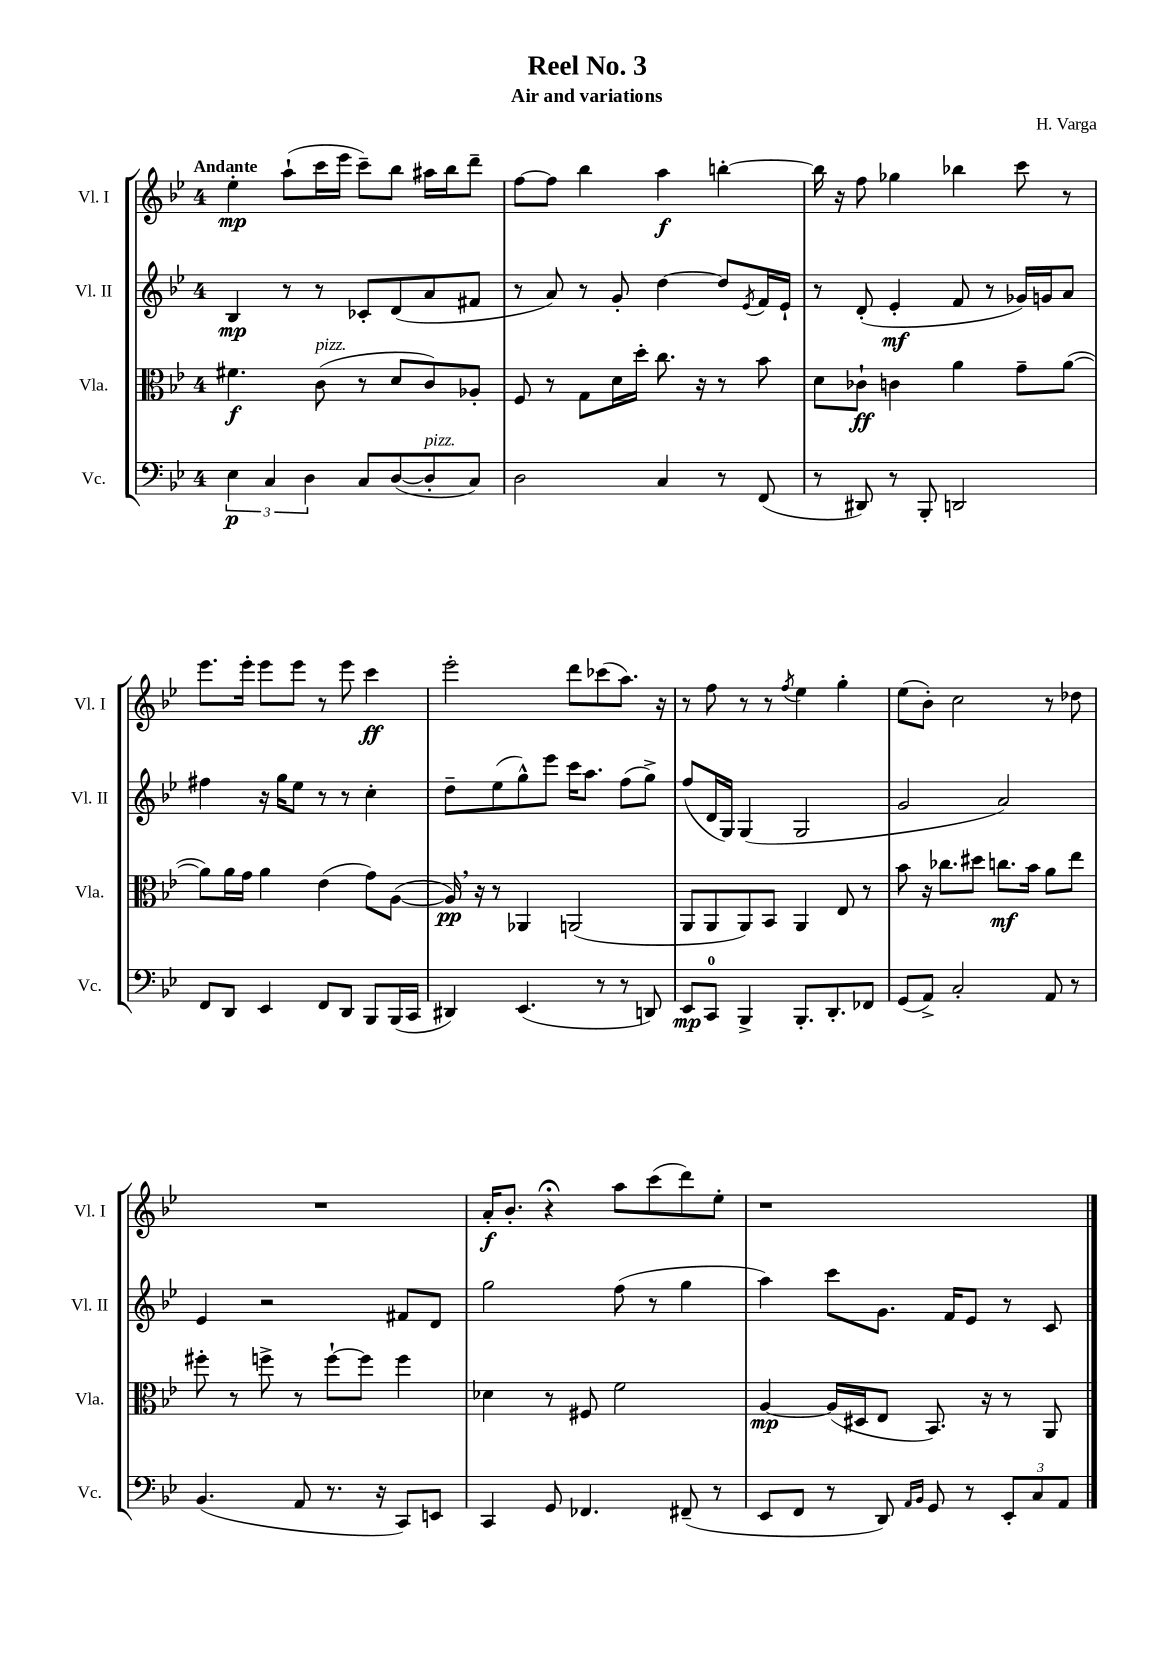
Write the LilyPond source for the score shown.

\header { title = "Reel No. 3" composer = "H. Varga" subtitle = "Air and variations" }
<<
\new StaffGroup <<
\new Staff = "s0" \with { instrumentName = "Vl. I" shortInstrumentName = "Vl. I" } {
    \clef treble \key bes \major \once \override Staff.TimeSignature.style = #'single-digit \time 4/4 \tempo "Andante"
    ees''4-.\mp a''8-!( c'''16 ees'''16 c'''8--) bes''8 ais''16 bes''16 d'''8-- |
    f''8~ f''8 bes''4 a''4\f b''4~-. |
    b''16 r16 f''8 ges''4 bes''4 c'''8 r8 |
    ees'''8. ees'''16-. ees'''8 ees'''8 r8 ees'''8 c'''4\ff |
    ees'''2-. d'''8 ces'''8( a''8.) r16 |
    r8 f''8 r8 r8 \acciaccatura { f''8 } ees''4 g''4-. |
    ees''8( bes'8-.) c''2 r8 des''8 |
    R1 |
    a'16-.\f bes'8.-. r4\fermata a''8 c'''8( d'''8) ees''8-. |
    r1 \bar "|." |
}
\new Staff = "s1" \with { instrumentName = "Vl. II" shortInstrumentName = "Vl. II" } {
    \clef treble \key bes \major \once \override Staff.TimeSignature.style = #'single-digit \time 4/4
    bes4\mp r8 r8 ces'8-. d'8( a'8 fis'8 |
    r8 a'8) r8 g'8-. d''4~ d''8 \acciaccatura { ees'8 } f'16 ees'16-! |
    r8 d'8-.( ees'4-.\mf f'8 r8 ges'16) g'16 a'8 |
    fis''4 r16 g''16 ees''8 r8 r8 c''4-. |
    d''8-- ees''8( g''8-^) ees'''8 c'''16 a''8. f''8( g''8->) |
    f''8( d'16 g16) g4( g2 |
    g'2 a'2) |
    ees'4 r2 fis'8 d'8 |
    g''2 f''8( r8 g''4 |
    a''4) c'''8 g'8. f'16 ees'8 r8 c'8 \bar "|." |
}
\new Staff = "s2" \with { instrumentName = "Vla." shortInstrumentName = "Vla." } {
    \clef alto \key bes \major \once \override Staff.TimeSignature.style = #'single-digit \time 4/4
    fis'4.\f c'8^\markup { \italic "pizz." }( r8 d'8 c'8) aes8-. |
    f8 r8 g8 d'16 d''16-. c''8. r16 r8 bes'8 |
    d'8 ces'8-!\ff c'4 a'4 g'8-- a'8~( |
    a'8) a'16 g'16 a'4 ees'4( g'8) a8~( |
    a16\pp) \breathe r16 r8 aes,4 a,2( |
    a,8 a,8 a,8) bes,8 a,4 ees8 r8 |
    bes'8 r16 ces''8. dis''8 c''8.\mf bes'16 a'8 ees''8 |
    fis''8-. r8 f''8-> r8 f''8~-! f''8 f''4 |
    des'4 r8 fis8 f'2 |
    a4~\mp a16( dis16 ees8 bes,8.) r16 r8 a,8 \bar "|." |
}
\new Staff = "s3" \with { instrumentName = "Vc." shortInstrumentName = "Vc." } {
    \clef bass \key bes \major \once \override Staff.TimeSignature.style = #'single-digit \time 4/4
    \tuplet 3/2 { ees4\p c4 d4 } c8 d8~( d8-.^\markup { \italic "pizz." } c8) |
    d2 c4 r8 f,8( |
    r8 dis,8) r8 bes,,8-. d,2 |
    f,8 d,8 ees,4 f,8 d,8 bes,,8 bes,,16( c,16 |
    dis,4) ees,4.( r8 r8 d,8) |
    ees,8\mp c,8-0 bes,,4-> bes,,8.-. d,8.-. fes,8 |
    g,8( a,8->) c2-. a,8 r8 |
    bes,4.( a,8 r8. r16 c,8) e,8 |
    c,4 g,8 fes,4. fis,8--( r8 |
    ees,8 f,8 r8 d,8) \grace { a,16 bes,16 } g,8 r8 \tuplet 3/2 { ees,8-. c8 a,8 } \bar "|." |
}
>>
>>
\layout { \context { \Score \remove "Bar_number_engraver" } }
